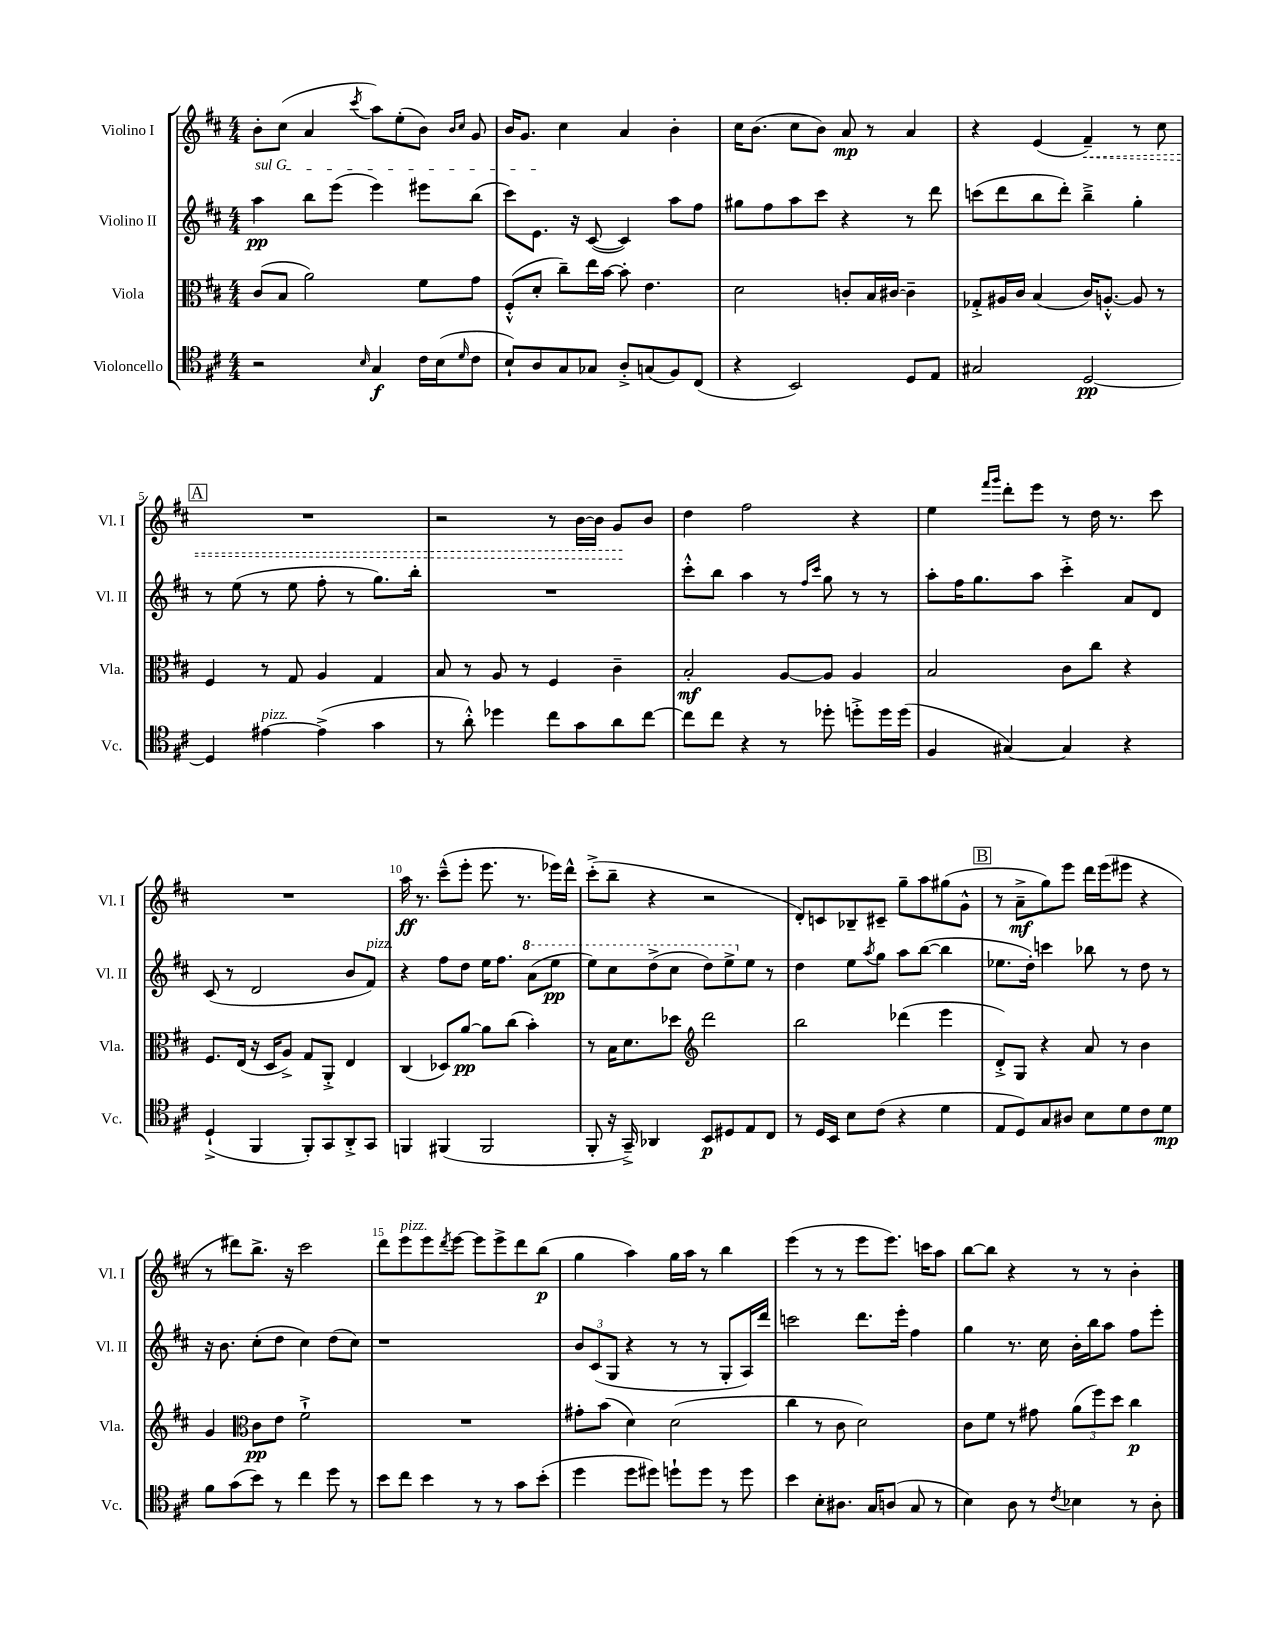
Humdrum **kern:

**kern	**kern	**kern	**kern
*staff4	*staff3	*staff2	*staff1
*clefC4	*clefC3	*clefG2	*clefG2
*k[f#c#]	*k[f#c#]	*k[f#c#]	*k[f#c#]
*M4/4	*M4/4	*M4/4	*M4/4
2r	(8c#	4aa	8b'
.	8B	.	(8cc#
.	2a)	8bb	4a
.	.	(8eee	.
16qqB	.	.	8qccc#
4G	.	4eee)	8aa)
.	.	.	(8ee'
16c#	8f#	8eee#	8b)
(16B	.	.	.
.	.	.	16qqb
16qqd	.	.	16qqcc#
8c#	8g	(8bb	8g
=	=	=	=
8B`)	(8F#'^^	8ccc#)	16b
.	.	.	8.g
8A	8d'	8.e	.
8G	8cc#~)	.	4cc#
.	.	16r	.
8G-	16ee	([8c#	.
.	[16b	.	.
8A'^	8b']	4c#])	4a
(8G	4.e	.	.
8F#)	.	8aa	4b'
(8C#	.	8ff#	.
=	=	=	=
4r	2d	8gg#	16cc#
.	.	.	(8.b
.	.	8ff#	.
2BB)	.	8aa	8cc#
.	.	8ccc#	8b)
.	8c'	4r	8a
.	16B	.	8r
.	[16c#	.	.
8D	4c#~]	8r	4a
8E	.	8ddd	.
=	=	=	=
2G#	8G-'^	(8ccc	4r
.	16A#	8ddd	.
.	16c#	.	.
.	(4B	8bb	(4e
.	.	8ddd')	.
[2D	16c#)	4bb~^	4f#~)
.	[8.A'^^	.	.
.	8A]	4gg'	8r
.	8r	.	8cc#
=	=	=	=
4D]	4F#	8r	1r
.	.	(8ee	.
[4e#	8r	8r	.
.	8G	8ee	.
(4e#^]	4A	8ff#'	.
.	.	8r	.
4g	4G	8.gg)	.
.	.	16bb'	.
=	=	=	=
8r	8B	1r	2r
8a'^^)	8r	.	.
4dd-	8A	.	.
.	8r	.	.
8cc#	4F#	.	8r
8g	.	.	[16b
.	.	.	16b]
8a	4c#~	.	8g
[8cc#	.	.	8b
=	=	=	=
8cc#]	2B'	8ccc#'^^	4dd
8cc#	.	8bb	.
4r	.	4aa	2ff#
8r	[8A	8r	.
.	.	16qqff#	.
.	.	16qqccc#	.
8dd-'	8A]	8gg	.
8dd'^	4A	8r	4r
16dd	.	8r	.
(16dd	.	.	.
=	=	=	=
4F#	2B	8aa'	4ee
.	.	16ff#	.
.	.	8.gg	.
.	.	.	16qqfff#
.	.	.	16qqggg
[4G#)	.	.	8ddd'
.	.	8aa	8eee
4G#]	8c#	4ccc#'^	8r
.	8cc#	.	16dd
.	.	.	8.r
4r	4r	8a	.
.	.	8d	8ccc#
=	=	=	=
(4D`^	8.F#	(8c#	1r
.	.	8r	.
.	(16E	.	.
4FF#	16r	2d	.
.	16D	.	.
.	8A^)	.	.
8FF#')	8G	.	.
8GG	8AA'^	.	.
8AA'^	4E	8b	.
8GG	.	8f#)	.
=	=	=	=
4FF	(4C#	4r	16aa
.	.	.	8.r
(4FF#	8D-)	8ff#	(8ccc#~^^
.	[8a	8dd	8eee'
2FF#	8a]	16ee	8.eee
.	.	8.ff#	.
.	(8cc#	.	.
.	.	.	8.r
.	4b')	(8aa	.
.	.	8eee	16eee-)
.	.	.	16ddd^^
=	=	=	=
8FF#'	8r	8eee)	(8ccc#'^
16r	16B	8ccc#	8bb~
16GG~^)	8.d	.	.
4AA-	.	(8ddd^	4r
.	8dd-	8ccc#	.
*	*clefG2	*	*
8BB	2ddd	8ddd)	2r
8D#	.	8eee^	.
8E	.	8ee	.
8C#	.	8r	.
=	=	=	=
8r	2bb	4dd	8d')
16D	.	.	8c
16BB	.	.	.
8B	.	8ee	8B-~
.	.	8qaa	.
(8c#	.	8gg	8c#~
4r	(4ddd-	8aa	8gg~
.	.	([8bb	8aa
4d	4eee	4bb]	(8gg#
.	.	.	8g^^
=	=	=	=
8E	8d'^)	8.ee-	8r
8D)	8G	.	8a~^
.	.	16dd')	.
8G	4r	4ccc	8gg)
8A#	.	.	8eee
8B	8a	8bb-	16ddd
.	.	.	(16eee
8d	8r	8r	8eee#
8c#	4b	8dd	4r
8d	.	8r	.
=	=	=	=
8f#	4g	16r	8r
.	.	8.b	.
(8g	.	.	8ddd#)
*	*clefC3	*	*
8b)	8c#	(8cc#'	8.bb^
8r	8e	8dd	.
.	.	.	16r
4cc#	2f#`^	4cc#)	2ccc#
8dd	.	(8dd	.
8r	.	8cc#)	.
=	=	=	=
8b	1r	1r	8ddd
8cc#	.	.	8eee
4b	.	.	8eee
.	.	.	8qddd
.	.	.	[8eee
8r	.	.	8eee]
8r	.	.	8eee^
8g	.	.	8ddd
(8b'	.	.	(8bb
=	=	=	=
4dd	8g#'	12b	4gg
.	.	(12c#	.
.	(8b	.	.
.	.	12G	.
8dd	4d)	4r	4aa)
8dd#)	.	.	.
8dd`	(2d	8r	16gg
.	.	.	16aa
8dd	.	8r	8r
8r	.	8G'	4bb
8dd	.	16A)	.
.	.	16ddd	.
=	=	=	=
4b	4cc#	2ccc	(4eee
8B'	8r	.	8r
8.A#	8c#	.	8r
.	2d)	8.ddd	8eee
16G	.	.	.
(8A	.	.	8.eee)
.	.	16eee'	.
8G	.	4ff#	.
.	.	.	16ccc
8r	.	.	8aa
=	=	=	=
4B)	8c#	4gg	[8bb
.	8f#	.	8bb]
8A	8r	8.r	4r
8r	8g#	.	.
.	.	16cc#	.
8qc#	.	.	.
4B-	(12a	16b'	8r
.	.	16bb	.
.	12ff#)	.	.
.	.	8aa	8r
.	12dd	.	.
8r	4cc#	8ff#	4b'
8A'	.	8eee'	.
==	==	==	==
*-	*-	*-	*-
